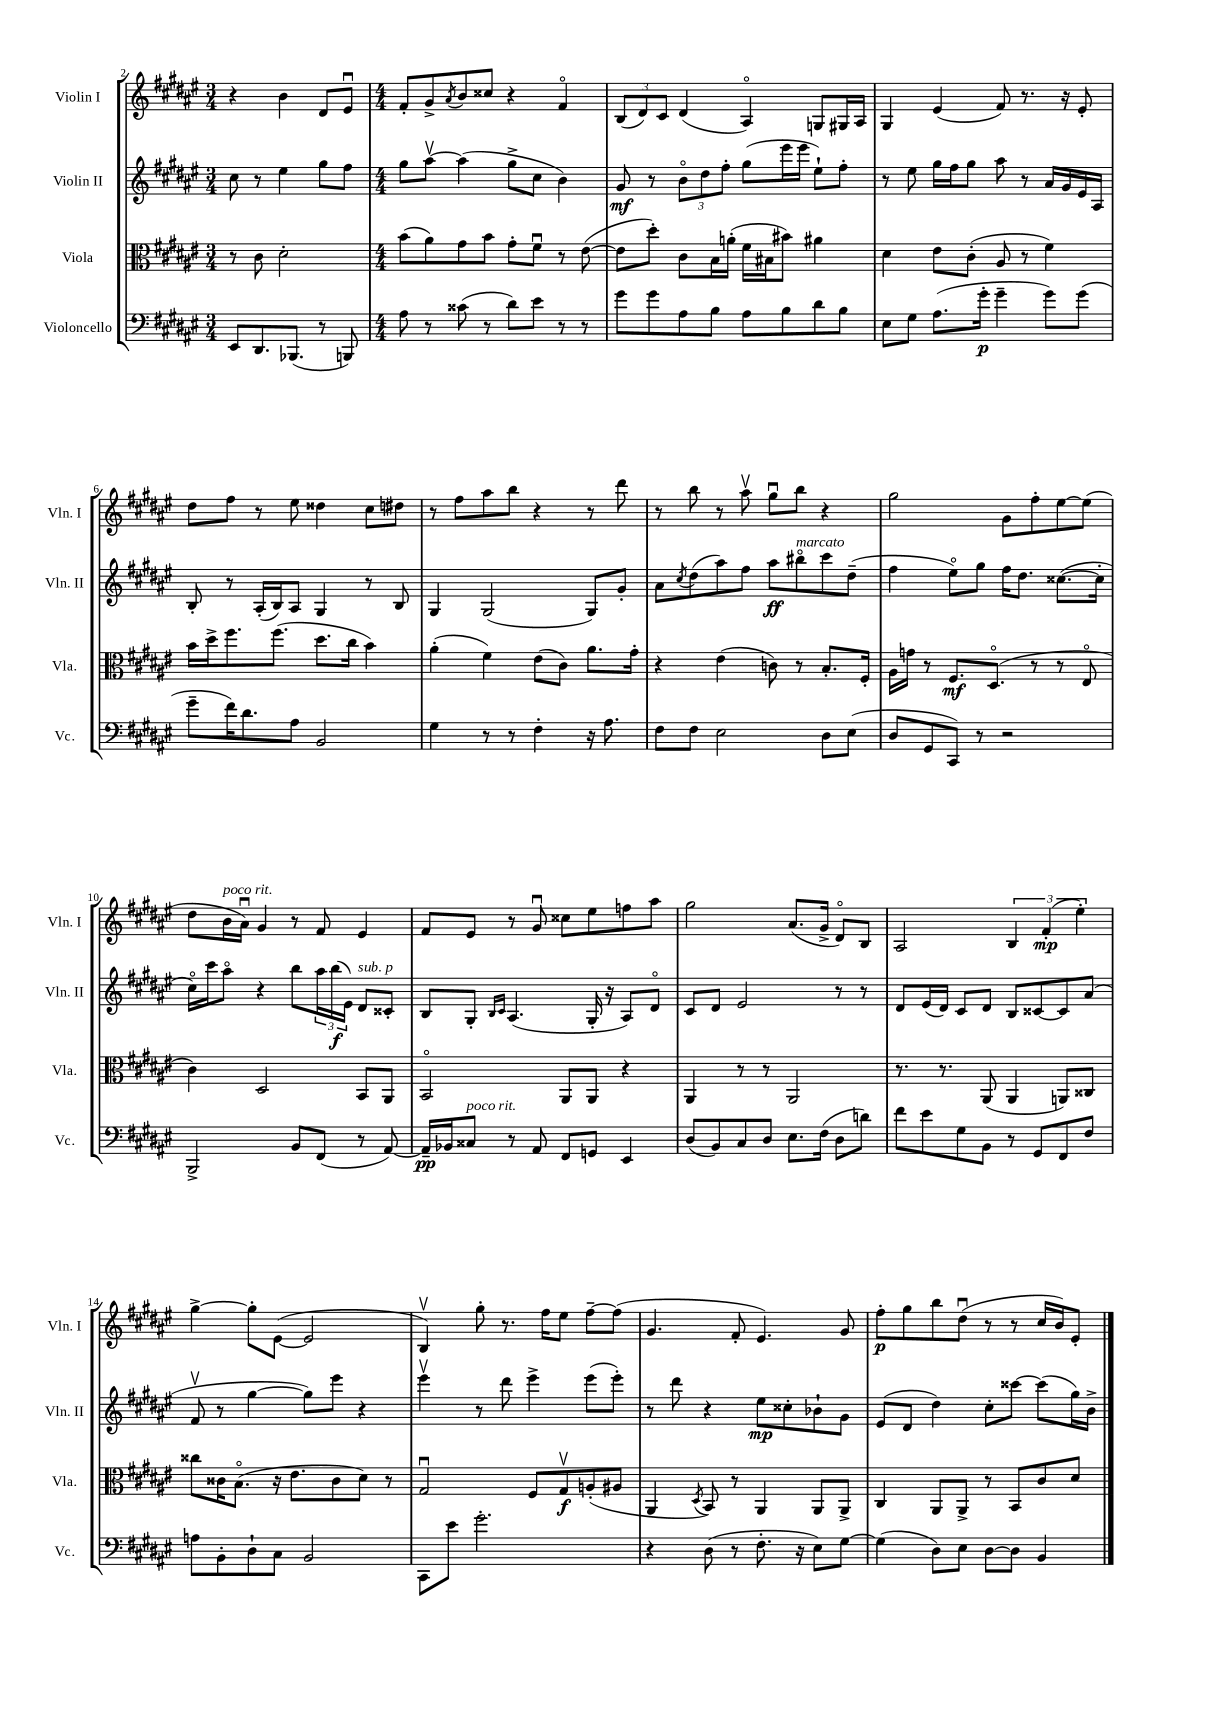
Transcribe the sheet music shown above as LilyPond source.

<<
\new StaffGroup <<
\new Staff = "s0" \with { instrumentName = "Violin I" shortInstrumentName = "Vln. I" } {
    \clef treble \key fis \major \numericTimeSignature \time 3/4
    r4 b'4 dis'8 eis'8\downbow |
    \numericTimeSignature \time 4/4 fis'8-. gis'8-> \acciaccatura { ais'8 } b'8 cisis''8 r4 fis'4\flageolet |
    \tuplet 3/2 { b8( dis'8) cis'8 } dis'4( ais4\flageolet) g8 gis16 ais16 |
    gis4 eis'4( fis'8) r8. r16 eis'8-. |
    dis''8 fis''8 r8 eis''8 disis''4 cis''8 dis''8 |
    r8 fis''8 ais''8 b''8 r4 r8 dis'''8 |
    r8 b''8 r8 ais''8\upbow gis''8\downbow b''8 r4 |
    gis''2 gis'8 fis''8-. eis''8~ eis''8( |
    dis''8 b'16^\markup { \italic "poco rit." } ais'16\downbow) gis'4 r8 fis'8 eis'4 |
    fis'8 eis'8 r8 gis'8\downbow cisis''8 eis''8 f''8 ais''8 |
    gis''2 ais'8.( gis'16-> dis'8\flageolet) b8 |
    ais2 \tuplet 3/2 { b4 fis'4-.\mp( eis''4-.) } |
    gis''4~-> gis''8-. eis'8~( eis'2 |
    b4\upbow) gis''8-. r8. fis''16 eis''8 fis''8~-- fis''8( |
    gis'4. fis'8-. eis'4.) gis'8 |
    fis''8-.\p gis''8 b''8 dis''8\downbow( r8 r8 cis''16 b'16) eis'8-. \bar "|." |
}
\new Staff = "s1" \with { instrumentName = "Violin II" shortInstrumentName = "Vln. II" } {
    \clef treble \key fis \major \numericTimeSignature \time 3/4
    cis''8 r8 eis''4 gis''8 fis''8 |
    \numericTimeSignature \time 4/4 gis''8 ais''8~\upbow ais''4( gis''8-> cis''8 b'4) |
    gis'8\mf r8 \tuplet 3/2 { b'8\flageolet dis''8 fis''8-. } gis''8( eis'''16 eis'''16 eis''8-!) fis''8-. |
    r8 eis''8 gis''16 fis''16 gis''8 ais''8 r8 ais'16 gis'16 eis'16 ais16 |
    b8-. r8 ais16-.( b16) ais8 gis4 r8 b8 |
    gis4 gis2( gis8) gis'8-. |
    ais'8 \acciaccatura { cis''8 } dis''8( ais''8) fis''8 ais''8\ff bis''8\flageolet^\markup { \italic "marcato" } cis'''8 dis''8--( |
    fis''4 eis''8\flageolet) gis''8 fis''16 dis''8. cisis''8.~( cisis''16-. |
    cis''16\flageolet) cis'''16 ais''8\flageolet r4 b''8 \tuplet 3/2 { ais''16 b''16\f( eis'16) } dis'8^\markup { \italic "sub. p" } cisis'8-. |
    b8 gis8-. \grace { b16 cis'16 } ais4.( gis16-. r16 ais8) dis'8\flageolet |
    cis'8 dis'8 eis'2 r8 r8 |
    dis'8 eis'16( dis'16) cis'8 dis'8 b8 cisis'8~ cisis'8 ais'8( |
    fis'8\upbow r8 gis''4~ gis''8) eis'''8 r4 |
    eis'''4\upbow r8 dis'''8 eis'''4-> eis'''8( eis'''8-.) |
    r8 dis'''8 r4 eis''8\mp cisis''8-. bes'8-! gis'8 |
    eis'8( dis'8 dis''4) cis''8-. cisis'''8~ cisis'''8( gis''16) b'16-> \bar "|." |
}
\new Staff = "s2" \with { instrumentName = "Viola" shortInstrumentName = "Vla." } {
    \clef alto \key fis \major \numericTimeSignature \time 3/4
    r8 cis'8 dis'2-. |
    \numericTimeSignature \time 4/4 b'8( ais'8) gis'8 b'8 gis'8-. fis'8\downbow r8 eis'8~( |
    eis'8 dis''8-.) cis'8 b16 a'16-.( fis'16 bis16 bis'8) ais'4 |
    dis'4 eis'8 cis'8-.( ais8 r8 fis'4) |
    b'16 dis''16-> fis''8. fis''8.( dis''8. cis''16 b'4) |
    ais'4-.( fis'4) eis'8( cis'8) ais'8. gis'16-. |
    r4 eis'4( c'8) r8 b8.-. fis16-. |
    ais16 g'16 r8 fis8.\mf dis8.\flageolet( r8 r8 eis8\flageolet |
    cis'4) dis2 b,8 ais,8 |
    b,2\flageolet ais,8 ais,8 r4 |
    ais,4 r8 r8 ais,2 |
    r8. r8. ais,8( ais,4 a,8) cisis8 |
    cisis''8 cisis'16 b8.\flageolet( r16 eis'8. cisis'8 dis'8) r8 |
    gis2\downbow fis8 gis8\upbow\f a8-.( ais8 |
    ais,4 \acciaccatura { dis8 } b,8) r8 ais,4 ais,8 ais,8-> |
    cis4 ais,8 ais,8-> r8 b,8 cis'8 dis'8 \bar "|." |
}
\new Staff = "s3" \with { instrumentName = "Violoncello" shortInstrumentName = "Vc." } {
    \clef bass \key fis \major \numericTimeSignature \time 3/4
    eis,8 dis,8. bes,,8.( r8 b,,8) |
    \numericTimeSignature \time 4/4 ais8 r8 cisis'8( r8 dis'8) eis'8 r8 r8 |
    gis'8 gis'8 ais8 b8 ais8 b8 dis'8 b8 |
    eis8 gis8 ais8.( gis'16-.\p gis'4-- gis'8) gis'8( |
    gis'8-- fis'16) dis'8. ais8 b,2 |
    gis4 r8 r8 fis4-. r16 ais8. |
    fis8 fis8 eis2 dis8 eis8( |
    dis8 gis,8 cis,8) r8 r2 |
    b,,2-> b,8 fis,8( r8 ais,8~) |
    ais,16--\pp bes,16 cisis8^\markup { \italic "poco rit." } r8 ais,8 fis,8 g,8 eis,4 |
    dis8( b,8) cis8 dis8 eis8. fis16( dis8 d'8) |
    fis'8 eis'8 gis8 b,8 r8 gis,8 fis,8 fis8 |
    a8 b,8-. dis8-! cis8 b,2 |
    cis,8 eis'8 gis'2.-. |
    r4 dis8( r8 fis8.-. r16 eis8) gis8~ |
    gis4( dis8) eis8 dis8~ dis8 b,4 \bar "|." |
}
>>
>>
\layout { \context { \Score currentBarNumber = #2 } }
